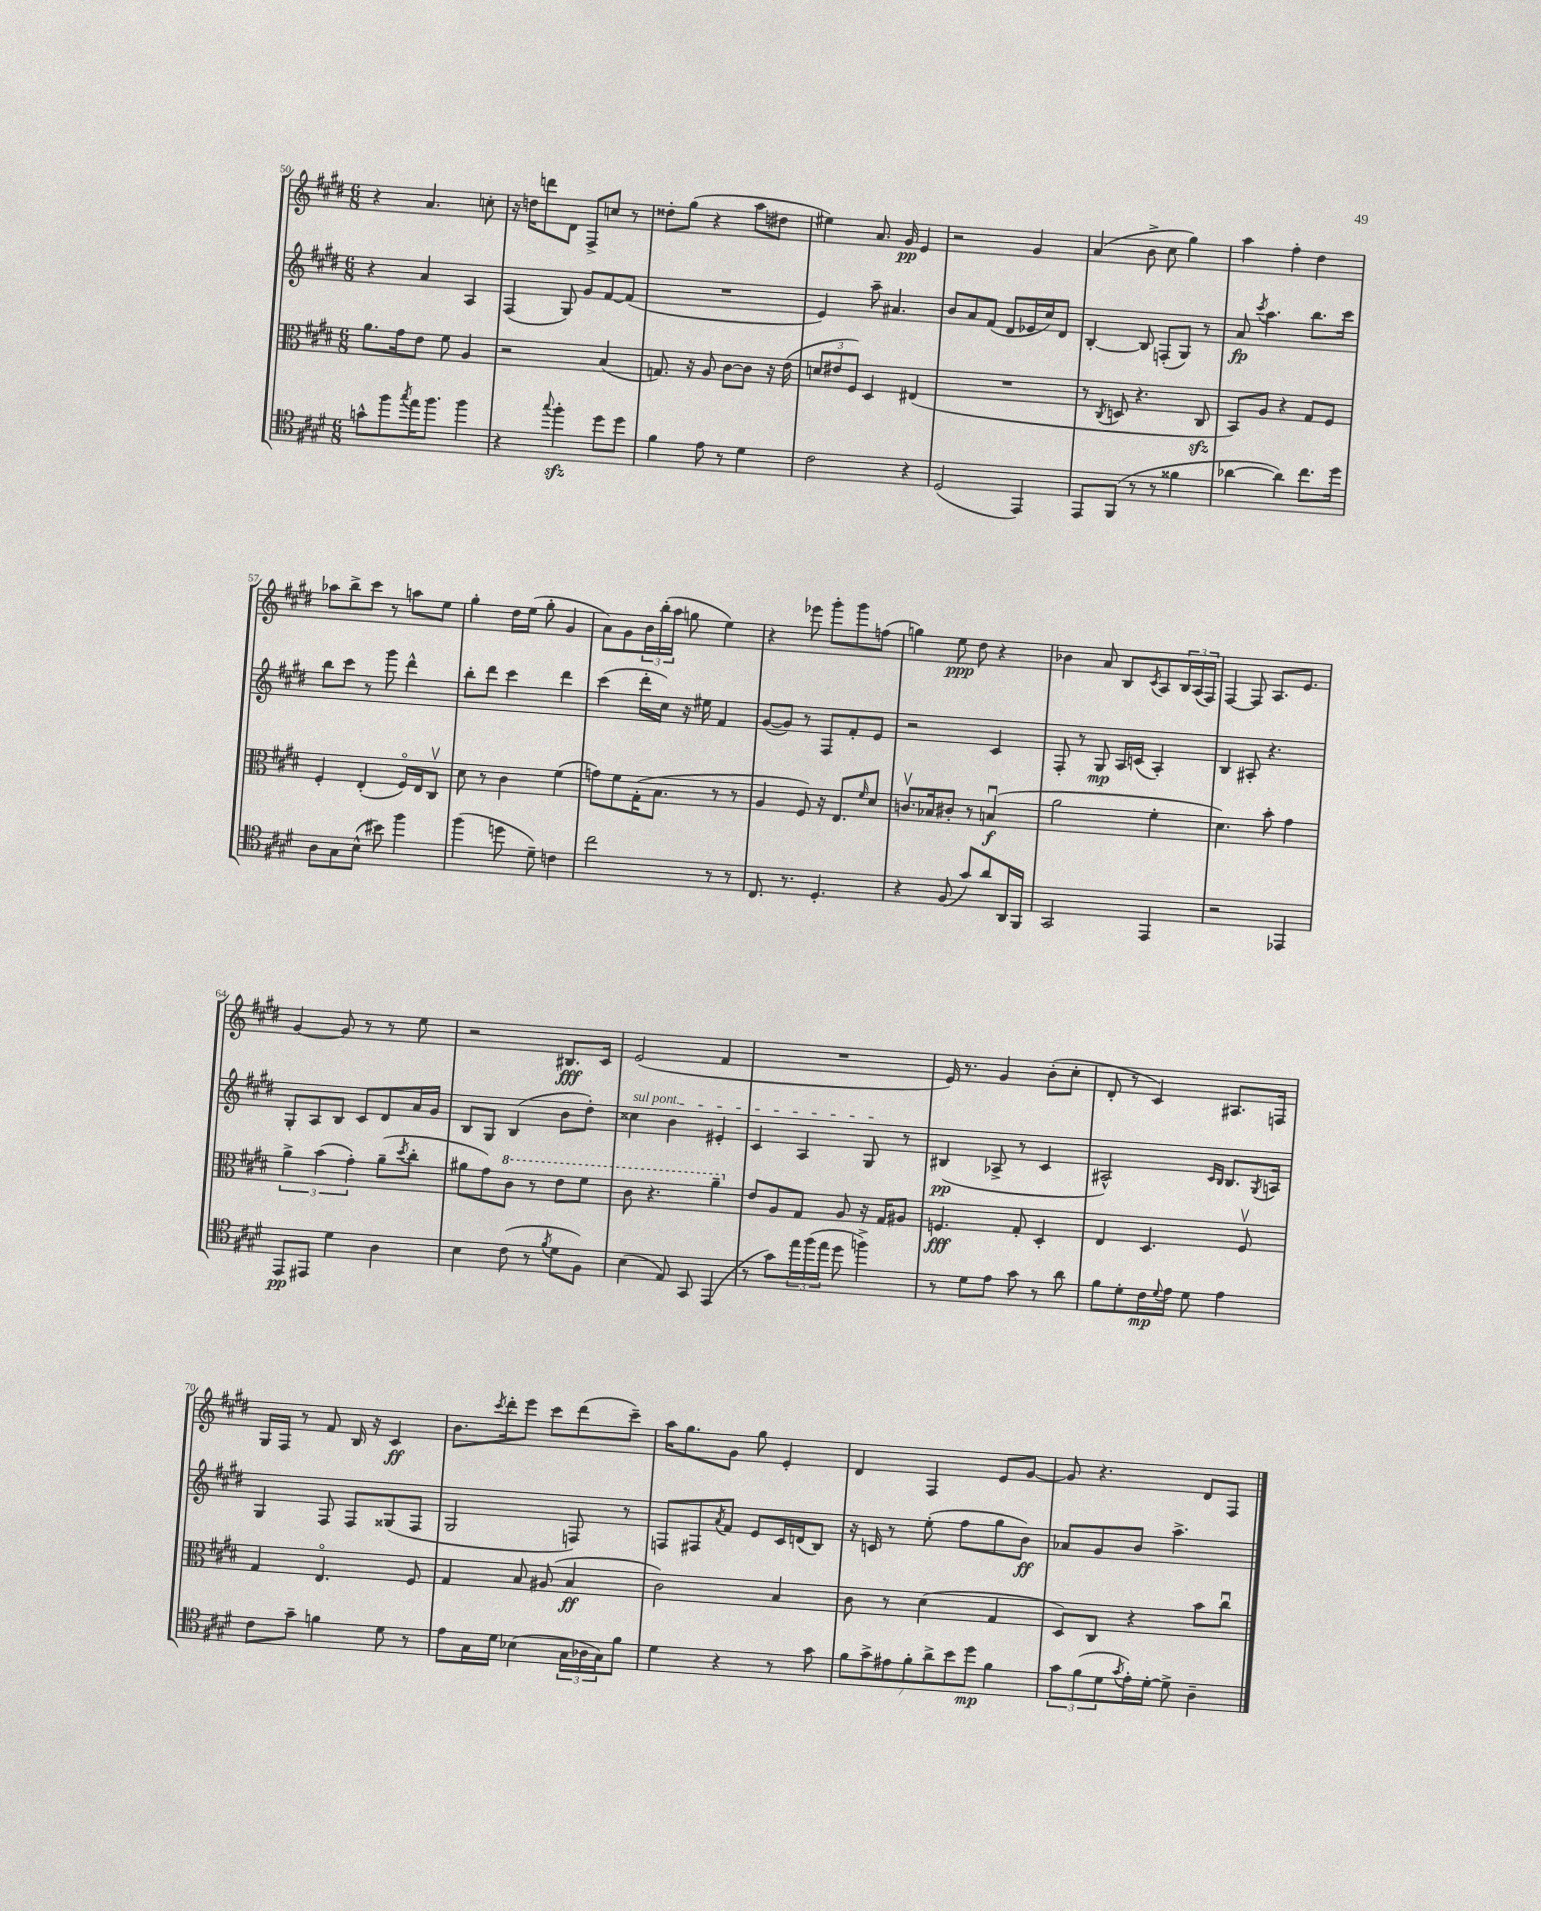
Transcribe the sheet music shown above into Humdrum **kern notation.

**kern	**kern	**kern	**kern
*staff4	*staff3	*staff2	*staff1
*clefC4	*clefC3	*clefG2	*clefG2
*k[f#c#g#d#]	*k[f#c#g#d#]	*k[f#c#g#d#]	*k[f#c#g#d#]
*M6/8	*M6/8	*M6/8	*M6/8
8g^^	8.a	4r	4r
8ff#	.	.	.
.	16g#	.	.
8qgg#	.	.	.
16ee	8e	4a	4.a
8.ff#	.	.	.
.	8f#	.	.
4ff#	4A	4A	.
.	.	.	8cc'
=	=	=	=
4r	2r	(4F#	16r
.	.	.	16dd
.	.	.	8ddd
8qqgg#	.	.	.
4ff#'	.	8G#)	8d#
.	.	8g#	8F#^
8dd#	(4B	[8f#	8cc
8dd#	.	(8f#]	8r
=	=	=	=
4f#	8.G)	2.r	8dd##'
.	.	.	(8gg#
.	16r	.	.
8e	8A	.	4r
8r	[8c#	.	.
4d#	8c#]	.	8aa
.	16r	.	8dd#
.	(16e	.	.
=	=	=	=
2c#	12d	4e)	4ee#)
.	12e#	.	.
.	12F#)	.	.
.	4D#	8aa~	8.a
.	.	4.a#	.
.	.	.	16g#
4r	(4E#	.	4e
=	=	=	=
(2D#	2.r	8b	2r
.	.	8a	.
.	.	(8f#	.
.	.	8d#	.
4EE)	.	16e-	4g#
.	.	16cc#)	.
.	.	8d#	.
=	=	=	=
8EE	8r	[4B'	(4a
.	8qC#	.	.
(8FF#	8D	.	.
8r	4.r	8B]	8b^
8r	.	(8F'	8cc#
4f##	.	8G#)	4gg#)
.	8C#	8r	.
=	=	=	=
[4a-	8BB)	8a	4aa
.	.	8qccc#	.
.	8A	4.aa	.
4a-])	4r	.	4ff#'
8.cc#	8G#	8.bb	4dd#
.	8F#	.	.
16dd#	.	16ccc#	.
=	=	=	=
8A	4F#'	8bb	8aa-
8G#	.	8ccc#	8bb^
(8B^^	(4E'	8r	8ccc#
8b#)	.	8ggg#	8r
4ff#	16F#o)	4ddd#^^	8aa
.	16E	.	.
.	8C#v	.	8ee
=	=	=	=
(4ff#	8d#	8bb'	4gg#'
.	8r	8ddd#	.
8dd	4c#	4ccc#	16dd#
.	.	.	(16ee
8d#~)	.	.	8gg#'
4c	(4f#	4ddd#	4g#
=	=	=	=
2cc#	8g)	(4ccc#	8a)
.	8f#	.	8g#
.	(16G#'	16ddd#'	24b
.	.	.	(24bb'
.	8.B	16cc#)	.
.	.	.	24aa
.	.	16r	8gg
.	.	16ee#	.
8r	8r	4f#	4ee)
8r	8r	.	.
=	=	=	=
8.C#	4A	([8g#	4r
.	.	8g#])	.
8.r	.	.	.
.	8F#)	8r	8eee-
4.D#'	16r	8F#	8ggg#'
.	8.E	.	.
.	.	8f#'	8ggg#
.	16qqf#	.	.
.	8d#	8e	(8ff
=	=	=	=
4r	8.cv	2r	4gg)
.	16B-	.	.
(8F#	8c#'	.	8ee
8g#)	8r	.	8dd#
8a	(4Bu	4c#	4r
16AA	.	.	.
16FF#	.	.	.
=	=	=	=
2GG#	2a	8F#'	4b-
.	.	8r	.
.	.	8G#	8a
.	.	16A	8B
.	.	(16c	.
.	.	.	8qc#
4EE	4f#'	4A')	8A
.	.	.	24B
.	.	.	(24A
.	.	.	24F#)
=	=	=	=
2r	4.d#)	4B	[4F#
.	.	8A#'	8F#]
.	8b'	4.r	8.A
4EE-	4g#	.	.
.	.	.	8.e
=	=	=	=
8EE	6a^	8G#'	[4g#
8EE#	.	8A	.
.	(6b	.	.
4d#	.	8B	8g#]
.	6g#')	.	.
.	.	8c#	8r
4A	(8a~	8d#	8r
.	8qdd#	.	.
.	8cc#'	16a	8ee
.	.	16g#	.
=	=	=	=
4B	8a#	8B	2r
.	8g#)	8G#	.
(8c#	8cc#	(4B	.
8r	8r	.	.
8qf#	.	.	.
8d#	8ee	8b	8.B#
8F#)	8ff#	8dd#')	.
.	.	.	16c#
=	=	=	=
(4B	8cc#	4cc##	(2e
.	4.r	.	.
8E)	.	4b	.
8GG#	.	.	.
(4EE	4aa~	4e#'	4f#
=	=	=	=
8r	8e	4c#	2.r
8g#)	8A	.	.
24ee	8G#	4A	.
(24ff#	.	.	.
24ee	.	.	.
8dd#	8A	.	.
4ff^)	16r	8G#	.
.	16G#	.	.
.	8A#	8r	.
=	=	=	=
8r	4.F	(4B#	16e)
.	.	.	8.r
8d#	.	.	.
8e	.	8A-^	4g#
8g#	8G#'	8r	.
8r	4D#'	4c#	(8b'
8a	.	.	8cc#'
=	=	=	=
8f#	4E	2A#^^)	8d#'
8d#'	.	.	8r
16c#	4.D#	.	4c#)
8qqd#	.	.	.
16e	.	.	.
8d#	.	.	.
.	.	16qqc#	.
.	.	16qqB	.
4e	.	8.B	8.A#
.	8F#v	.	.
.	.	8qG#	.
.	.	16A	16F
=	=	=	=
8c#	4G#	4G#	16G#
.	.	.	16F#
8g#~	.	.	8r
4f	4.Eo	8F#	8f#
.	.	8F#	16B
.	.	.	16r
8d#	.	(8G##	4c#
8r	8F#	8F#	.
=	=	=	=
8e	4G#	2G#	8.b
16G#	.	.	.
.	.	.	8qccc#
16d#	.	.	16ddd#'
(4B-	8B	.	8eee
.	(8A#	.	8ccc#
24G#	4B	8F)	(8ddd#
24A-	.	.	.
24G#)	.	.	.
8f#	.	8r	8ccc#~)
=	=	=	=
4d#	2c#)	8F	16aa
.	.	.	8.gg#
.	.	8F#	.
.	.	8qa	.
4r	.	8f#	8g#
.	.	8e	8gg#
8r	4B	16c#	4e'
.	.	(16d	.
8g#	.	8B)	.
=	=	=	=
14f#	8c#	16r	4d#
.	.	16c	.
14g#^	.	.	.
.	8r	8r	.
14e#	.	.	.
14f#'	.	.	.
.	(4d#	(8ee'	4F#
14a^	.	.	.
14b	.	.	.
.	.	8ff#	.
14dd#	.	.	.
4f#	4G#	8gg#	8e
.	.	8b)	[8g#
=	=	=	=
12g#	8D#)	8a-	8g#]
(12f#	.	.	.
.	8C#	8g#	4.r
12d#	.	.	.
8qg#	.	.	.
16e')	4r	8b	.
[16d#'	.	.	.
8d#^]	.	4.aa^	.
4A~	8b	.	8d#
.	8cc#u	.	8F#
==	==	==	==
*-	*-	*-	*-
